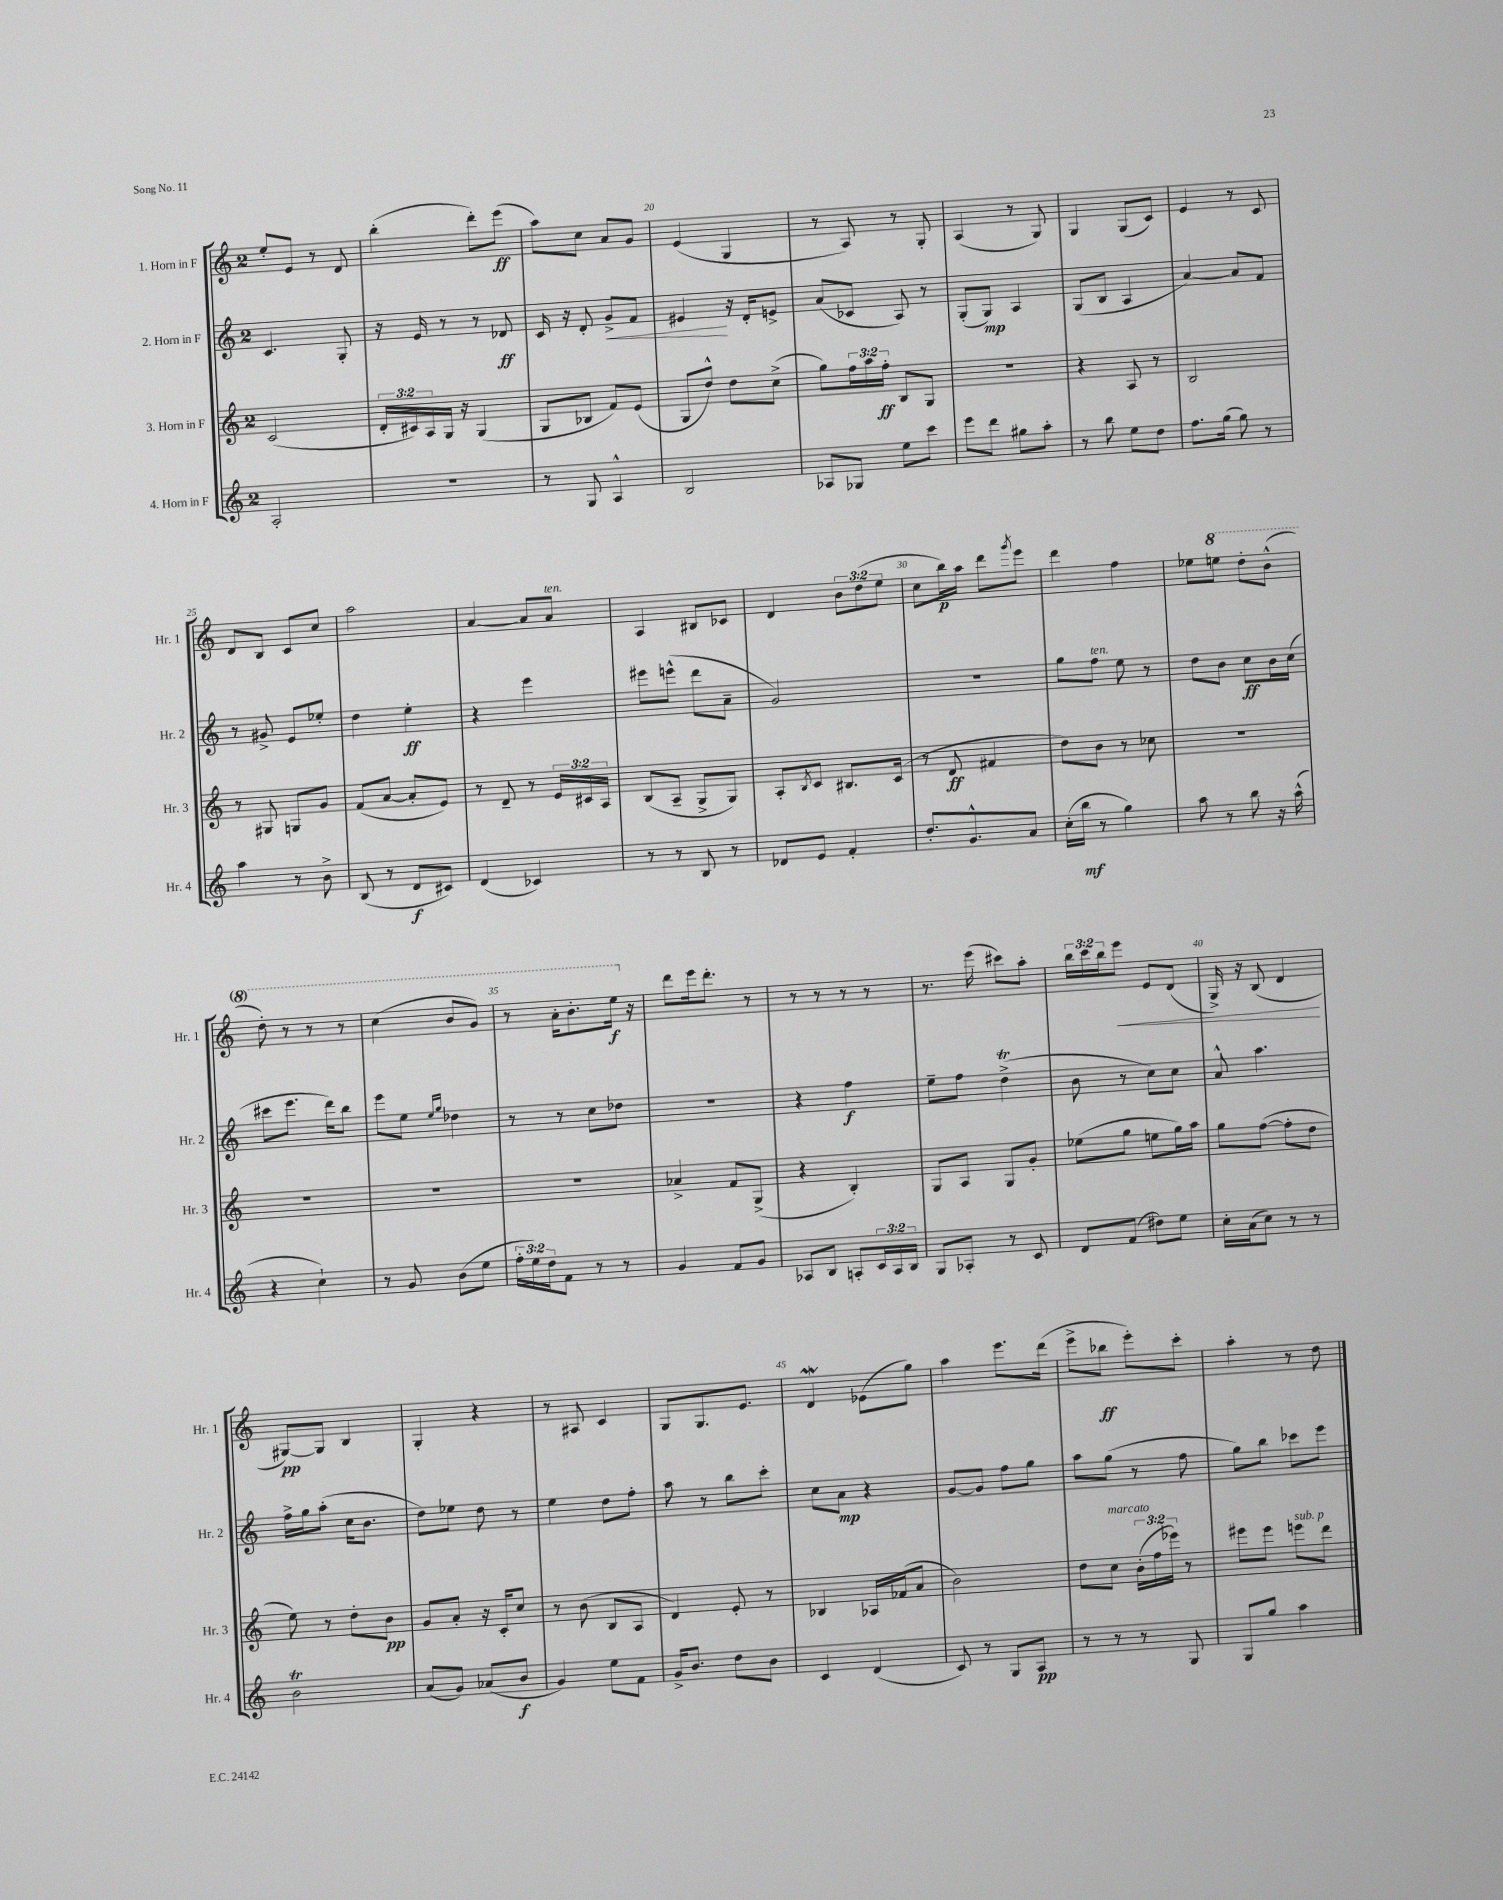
<<
\new StaffGroup <<
\new Staff = "s0" \with { instrumentName = "1. Horn in F" shortInstrumentName = "Hr. 1" } {
    \clef treble \key c \major \once \override Staff.TimeSignature.style = #'single-digit \time 2/4 \override Staff.TupletNumber.text = #tuplet-number::calc-fraction-text
    e''8-. e'8 r8 d'8 |
    b''4-.( d'''8-.) e'''8\ff( |
    a''8) c''8 a'8 g'8 |
    e'4( g4 |
    r8 a8) r8 g8-. |
    a4( r8 g8) |
    g4 g8( c'8) |
    e'4 r8 c'8 |
    d'8 b8 c'8 c''8 |
    a''2 |
    a'4~ a'8 a'8^\markup { \italic "ten." } |
    a4 bis8 ces'8 |
    d'4 \tuplet 3/2 { b'8 d''8( e''8 } |
    c''8 b''16\p) a''16 d'''8 \acciaccatura { g'''8 } e'''8 |
    d'''4 f''4 |
    ees''8 \ottava #1 e'''!8 d'''8-. b''8-^( |
    d'''8-.) r8 r8 r8 |
    c'''4( b''8 g''8) |
    r8 a''16-. b''8.-. e'''16\f \ottava #0 r16 |
    d'''8 e'''16 d'''8.-. r8 |
    r8 r8 r8 r8 |
    r8. e'''16( cis'''8) a''8-. |
    \tuplet 3/2 { b''16 c'''16 b''16 } e'''8\< e'8 d'8( |
    g16->) r16 b8( d'4\! |
    gis8~\pp) gis8 b4 |
    g4-. r4 |
    r8 ais8 c'4 |
    g8 g8. e'8. |
    d'4\mordent ees'8( g''8) |
    a''4 e'''8. d'''16( |
    e'''8-> bes''8\ff e'''8-.) c'''8-. |
    a''4-. r8 d''8 \bar "|." |
}
\new Staff = "s1" \with { instrumentName = "2. Horn in F" shortInstrumentName = "Hr. 2" } {
    \clef treble \key c \major \once \override Staff.TimeSignature.style = #'single-digit \time 2/4
    c'4. g8-. |
    r16 e'16 r8 r8 des'8\ff |
    c'16 r16 d'8-. g'8->\< f'8 |
    eis'4\! r16 d'16-. e'8-> |
    a'8( ces'8 a8) r8 |
    g8-.( g8\mp) a4 |
    g8( b8 a4 |
    a'4~) a'8 f'8 |
    r8 gis'8-> e'8 ees''8-. |
    d''4 e''4-.\ff |
    r4 e'''4 |
    eis'''8 e'''8-^( d'''8 a'8-- |
    g'2) |
    R2 |
    g''8 f''8^\markup { \italic "ten." } e''8 r8 |
    d''8 b'8 c''8\ff b'16 c''16( |
    cis'''8 e'''8. d'''16) b''8 |
    e'''8 e''8 \grace { e''16 g''16 } des''4 |
    r8 r8 c''8 des''8 |
    r2 |
    r4 f''4\f |
    e''8-- f''8 d''4->\trill( |
    b'8 r8 c''8) c''8 |
    a'8-^ a''4. |
    f''16-> g''16 a''8-.( c''16 b'8. |
    d''8) ees''8 d''8 r8 |
    e''4 d''8 f''8-. |
    a''8 r8 b''8 c'''8-. |
    c''8 a'8\mp r4 |
    g'8~ g'8 f''8 g''8 |
    a''8 g''8( r8 f''8 |
    g''8) b''8 ces'''8 e'''8 \bar "|." |
}
\new Staff = "s2" \with { instrumentName = "3. Horn in F" shortInstrumentName = "Hr. 3" } {
    \clef treble \key c \major \once \override Staff.TimeSignature.style = #'single-digit \time 2/4 \override Staff.TupletNumber.text = #tuplet-number::calc-fraction-text
    c'2( |
    \tuplet 3/2 { d'16-. cis'16) a16 } g16 r16 g4( |
    g8 bes8 f'8) e'8( |
    g8 d''8-^) d''8 c''8->( |
    g''8) \tuplet 3/2 { f''16 a''16 f''16-.\ff } b8 g8 |
    r2 |
    r4 a8 r8 |
    b2 |
    r8 gis8 g8 g'8 |
    f'8( a'8~ a'8-. e'8) |
    r8 d'8-- r8 \tuplet 3/2 { e'16 cis'16 a16 } |
    b8( a8-- g8-> g8) |
    a8-. \acciaccatura { b8 } c'8 bis8. c'16( |
    r8 d'8\ff fis'4 |
    d''8) b'8 r8 ces''8 |
    R2 |
    R2 |
    R2 |
    R2 |
    aes'4-> f'8 g8->( |
    r4 b4-.) |
    g8 a8 g8 g'8-. |
    ees''8( g''8 e''8 g''16) a''16 |
    g''8 f''8~( f''8-. d''8 |
    e''8) r8 d''8-. b'8\pp |
    g'8 a'8-. r16 c'16-. c''8 |
    r8 b'8( b8 a8 |
    d'4) e'8-. r8 |
    bes4 aes16 fes'16( a'8 |
    b'2) |
    d''8 c''8^\markup { \italic "marcato" } \tuplet 3/2 { b'16-.( f''16 ees'''16) } r8 |
    eis'''8 eis'''8 e'''8^\markup { \italic "sub. p" } d'''8 \bar "|." |
}
\new Staff = "s3" \with { instrumentName = "4. Horn in F" shortInstrumentName = "Hr. 4" } {
    \clef treble \key c \major \once \override Staff.TimeSignature.style = #'single-digit \time 2/4 \override Staff.TupletNumber.text = #tuplet-number::calc-fraction-text
    a2-. |
    R2 |
    r8 g8 a4-^ |
    b2 |
    aes8 ges8 e''8 c'''8 |
    e'''8 d'''8 gis''8 a''8-. |
    r8 b''8 e''8 d''8 |
    f''8. g''16( g''8) r8 |
    a''4 r8 b'8-> |
    b8( r8 d'8\f cis'8) |
    d'4( ces'4) |
    r8 r8 b8 r8 |
    des'8 e'8 f'4-. |
    d''8.-. g'8.-^ a'8 |
    c''16-.( b''16\mf r8 g''4) |
    a''8 r8 b''8 r16 a''16-^( |
    r4 c''4-!) |
    r8 g'8 b'8( e''8 |
    \tuplet 3/2 { f''16-. e''16) d''16 } f'8 r8 r8 |
    g'4 f'8 g'8 |
    aes8 b8 a8-. \tuplet 3/2 { c'16 a16 b16 } |
    g8 aes8-. r8 c'8 |
    d'8 f'8( dis''8) e''8 |
    c''16-. a'16( c''8) r8 r8 |
    b'2\trill |
    a'8( g'8) aes'8( b'8\f |
    g'4) e''8 f'8 |
    g'16-> b'8. d''8 b'8 |
    c'4 d'4( |
    c'8) r8 g8 a8\pp |
    r8 r8 r8 g8 |
    g8 g''8 a''4 \bar "|." |
}
>>
>>
\layout { \context { \Score currentBarNumber = #17 \override BarNumber.break-visibility = ##(#f #t #t) barNumberVisibility = #(every-nth-bar-number-visible 5) } }
